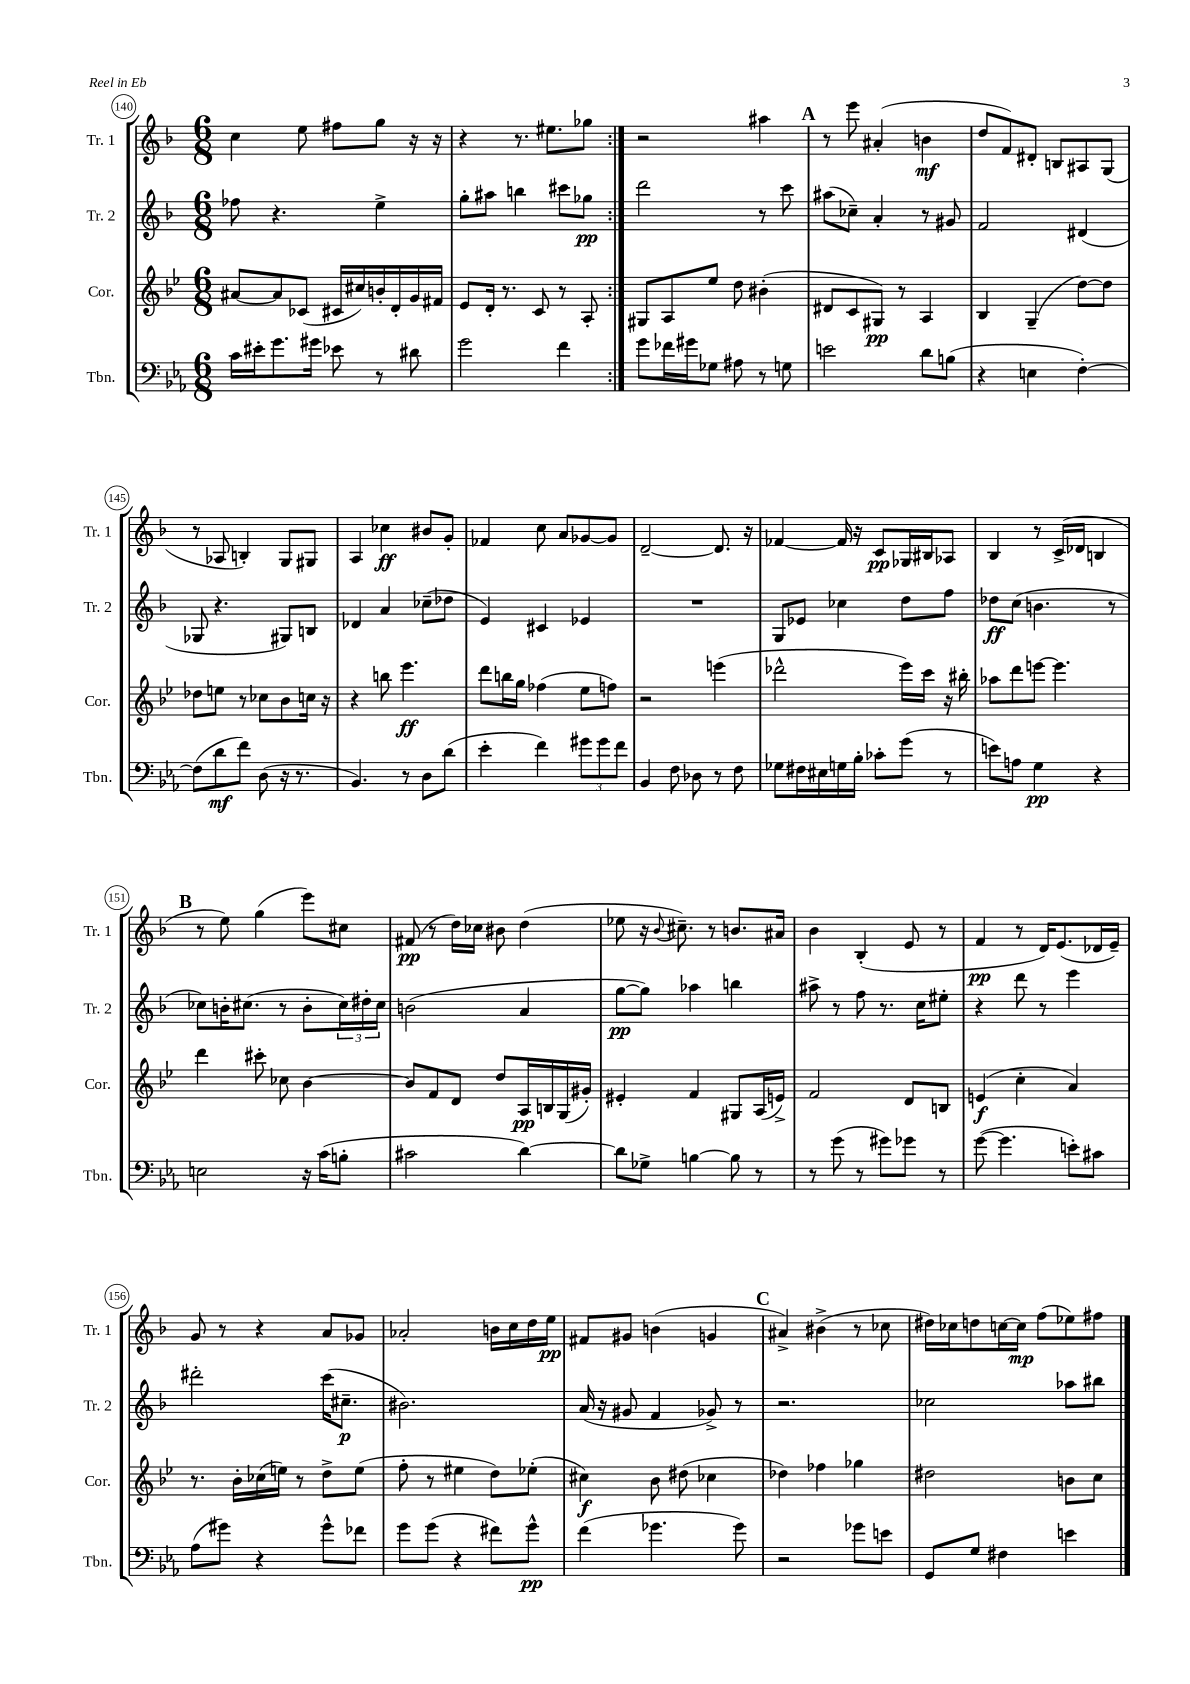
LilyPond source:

<<
\new StaffGroup <<
\new Staff = "s0" \with { instrumentName = "Tr. 1" shortInstrumentName = "Tr. 1" } {
    \clef treble \key f \major \numericTimeSignature \time 6/8
    \repeat volta 2 { c''4 e''8 fis''8 g''8 r16 r16 |
    r4 r8. eis''8. ges''8 | }
    r2 ais''4 |
    \mark \markup { \bold "A" } r8 e'''8 ais'4-.( b'4\mf |
    d''8 f'8) dis'8-. b8 ais8 g8( |
    r8 aes8 b4-.) g8 gis8 |
    a4 ces''4\ff bis'8 g'8-. |
    fes'4 c''8 a'8 ges'8~ ges'8 |
    d'2~-- d'8. r16 |
    fes'4~ fes'16 r16 c'8\pp ges16 bis16 aes8 |
    bes4 r8 c'16->( des'16 b4 |
    \mark \markup { \bold "B" } r8 e''8) g''4( e'''8) cis''8 |
    fis'8\pp( r8 d''16) ces''16 bis'8 d''4( |
    ees''8 r16 \appoggiatura { bes'8 } cis''8.--) r8 b'8. ais'16 |
    bes'4 bes4-.( e'8 r8 |
    f'4\pp r8 d'16) e'8.( des'16 e'16--) |
    g'8 r8 r4 a'8 ges'8 |
    aes'2-. b'16 c''16 d''16 e''16\pp |
    fis'8 gis'8 b'4( g'4 |
    \mark \markup { \bold "C" } ais'4->) bis'4->( r8 ces''8 |
    dis''16) ces''16 d''8 c''16~ c''16\mp f''8( ees''8) fis''8 \bar "|." |
}
\new Staff = "s1" \with { instrumentName = "Tr. 2" shortInstrumentName = "Tr. 2" } {
    \clef treble \key f \major \numericTimeSignature \time 6/8
    \repeat volta 2 { fes''8 r4. e''4-> |
    g''8-. ais''8 b''4 cis'''8 ges''8\pp | }
    d'''2 r8 c'''8 |
    \mark \markup { \bold "A" } ais''8( ces''8--) a'4-. r8 gis'8 |
    f'2 dis'4( |
    ges8 r4. gis8) b8 |
    des'4 a'4 ces''8--( des''8 |
    e'4) cis'4 ees'4 |
    R2. |
    g8 ees'8 ces''4 d''8 f''8 |
    des''8\ff c''8( b'4. r8 |
    \mark \markup { \bold "B" } ces''8) b'16-. cis''8.( r8 b'8-. \tuplet 3/2 { cis''16) dis''16-. cis''16 } |
    b'2( a'4 |
    g''8~\pp g''8) aes''4 b''4 |
    ais''8-> r8 f''8 r8. c''16 eis''8-. |
    r4 d'''8 r8 e'''4 |
    dis'''2-. c'''16( cis''8.--\p |
    bis'2.) |
    a'16( r16 gis'8 f'4 ges'8->) r8 |
    \mark \markup { \bold "C" } r2. |
    ces''2 aes''8 bis''8 \bar "|." |
}
\new Staff = "s2" \with { instrumentName = "Cor." shortInstrumentName = "Cor." } {
    \clef treble \key bes \major \numericTimeSignature \time 6/8
    \repeat volta 2 { ais'8~ ais'8 ces'8( cis'16 cis''16) b'16-. d'16-. g'16 fis'16 |
    ees'8 d'16-. r8. c'8 r8 a8-. | }
    gis8 a8 ees''8 d''8 bis'4-.( |
    \mark \markup { \bold "A" } dis'8 c'8 gis8\pp) r8 a4 |
    bes4 g4--( d''8~) d''8 |
    des''8 e''8 r8 ces''8 bes'8 c''16 r16 |
    r4 b''8 ees'''4.\ff |
    d'''8 b''16 g''16 fes''4( ees''8 f''8) |
    r2 e'''4( |
    des'''2-^ ees'''16) c'''16 r16 bis''16-. |
    aes''8 d'''8 e'''8~ e'''4. |
    \mark \markup { \bold "B" } d'''4 cis'''8-. ces''8 bes'4~ |
    bes'8 f'8 d'8 d''8 a16\pp b16 g16( gis'16-.) |
    eis'4-. f'4 gis8 a16( e'16->) |
    f'2 d'8 b8 |
    e'4\f( c''4-. a'4) |
    r8. bes'16-. ces''16( e''16) r8 d''8-> e''8( |
    f''8-. r8 eis''4 d''8) ees''8-.( |
    cis''4\f) bes'8 dis''8( ces''4 |
    \mark \markup { \bold "C" } des''4) fes''4 ges''4 |
    dis''2 b'8 c''8 \bar "|." |
}
\new Staff = "s3" \with { instrumentName = "Tbn." shortInstrumentName = "Tbn." } {
    \clef bass \key ees \major \numericTimeSignature \time 6/8
    \repeat volta 2 { c'16 eis'16-. g'8. gis'16 ees'8 r8 dis'8 |
    g'2 f'4 | }
    g'8 fes'16 gis'16 ges8 ais8 r8 g8 |
    \mark \markup { \bold "A" } e'2 d'8 b8( |
    r4 e4 f4~-.) |
    f8( d'8\mf f'8) d8( r16 r8. |
    bes,4.) r8 d8 d'8( |
    ees'4-. f'4) \tuplet 3/2 { gis'8 gis'8 f'8 } |
    bes,4 f8 des8 r8 f8 |
    ges8 fis16 eis16 g16 bes16-. ces'8-. g'8( r8 |
    e'8) a8 g4\pp r4 |
    \mark \markup { \bold "B" } e2 r16 c'16( b8-. |
    cis'2 d'4~) |
    d'8 ges8-> b4~ b8 r8 |
    r8 g'8( r8 gis'8) ges'8 r8 |
    g'8~( g'4. e'8-.) cis'8 |
    aes8( gis'8) r4 gis'8-^ fes'8 |
    g'8 g'8( r4 fis'8) g'8-^\pp |
    f'4( ges'4. ges'8) |
    \mark \markup { \bold "C" } r2 ges'8 e'8 |
    g,8 g8 fis4 e'4 \bar "|." |
}
>>
>>
\layout { \context { \Score currentBarNumber = #140 \override BarNumber.stencil = #(make-stencil-circler 0.1 0.3 ly:text-interface::print) } }
